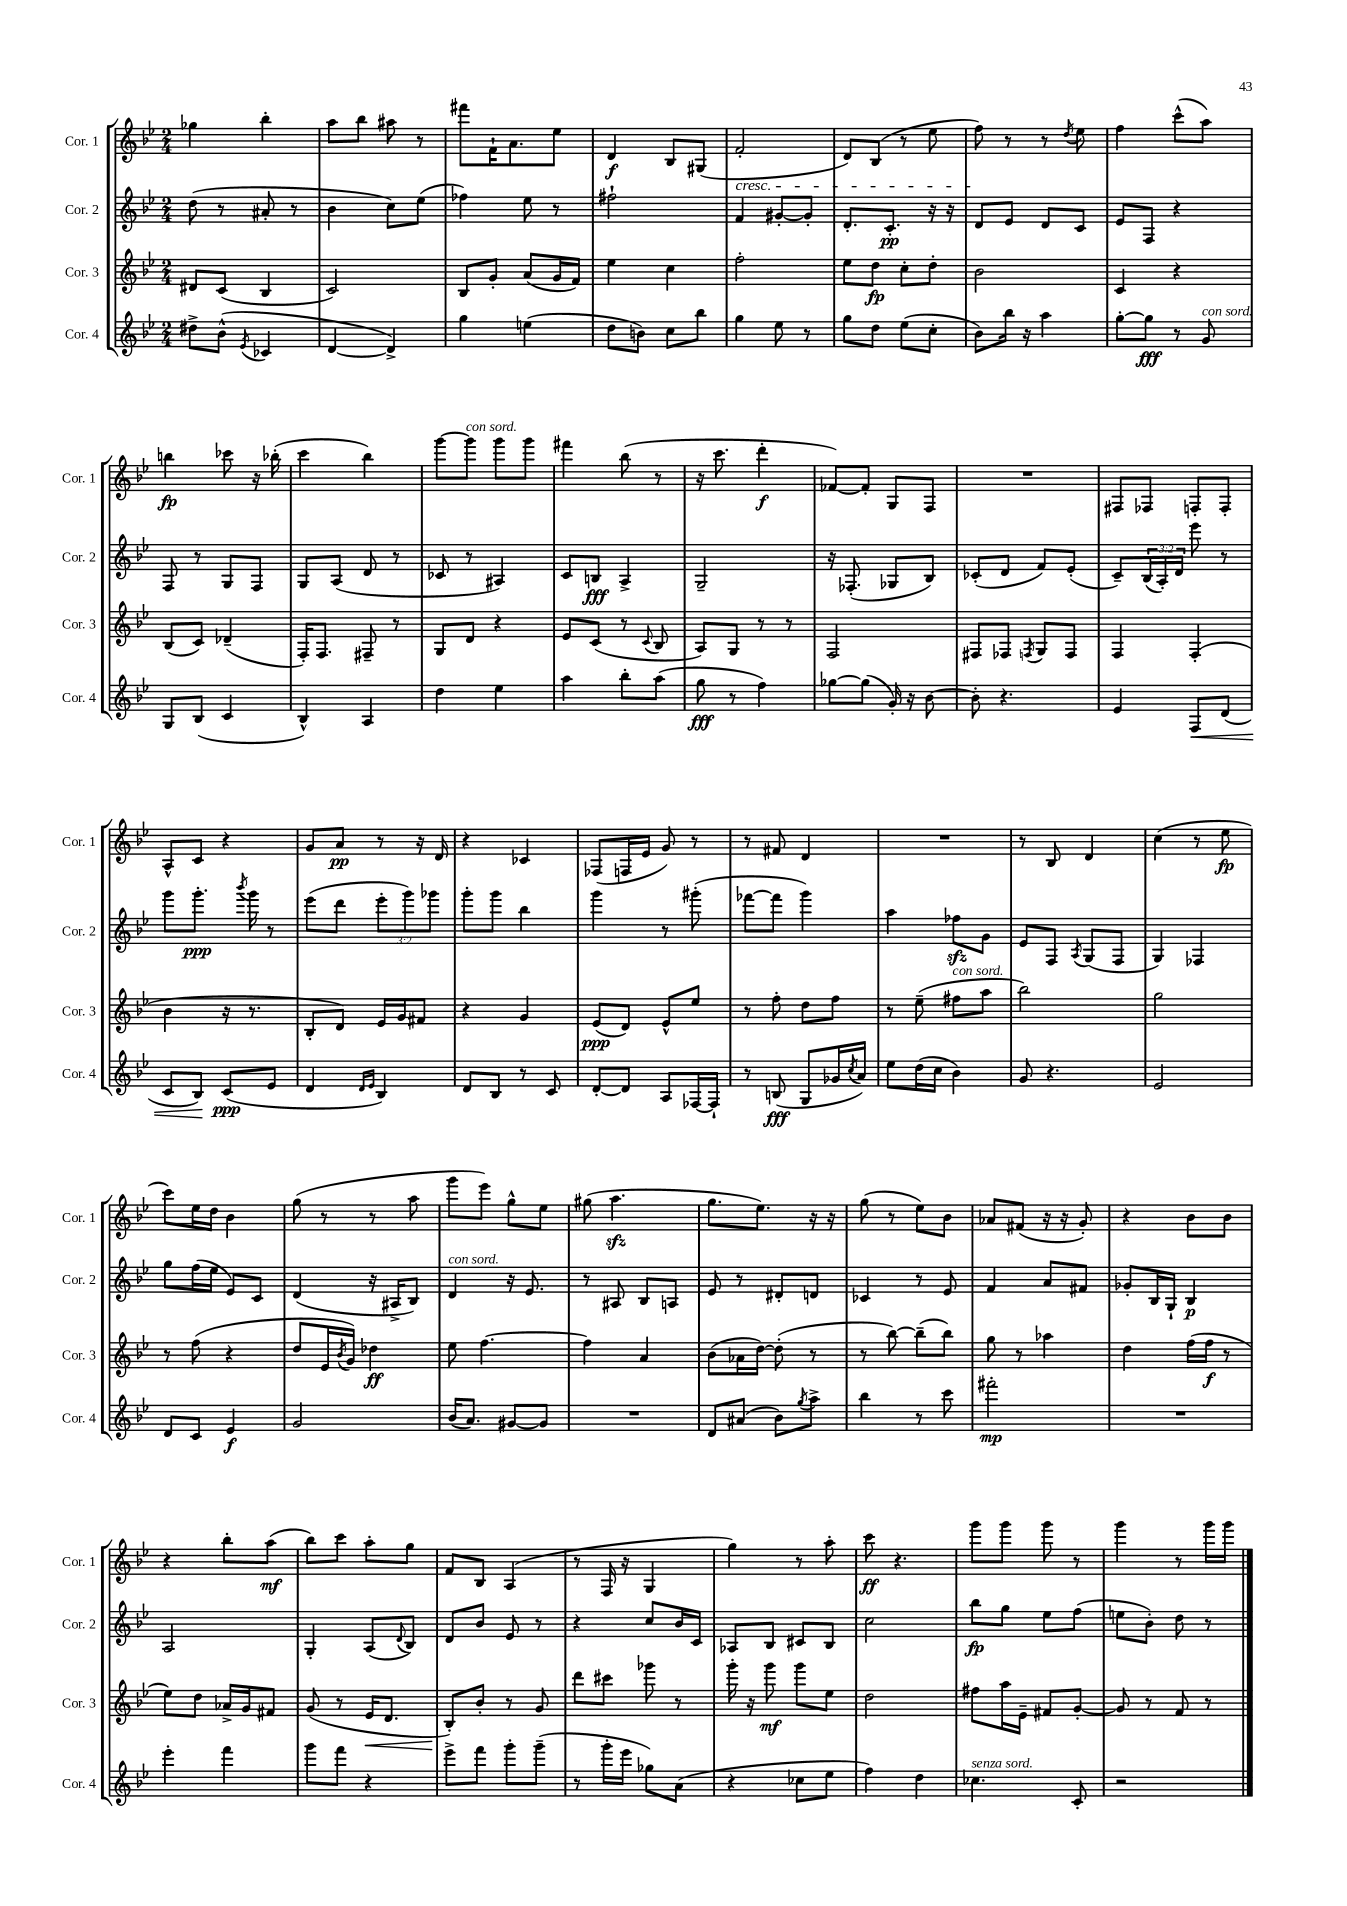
<<
\new StaffGroup <<
\new Staff = "s0" \with { instrumentName = "Cor. 1" shortInstrumentName = "Cor. 1" } {
    \clef treble \key bes \major \numericTimeSignature \time 2/4
    ges''4 bes''4-. |
    a''8 bes''8 ais''8 r8 |
    fis'''8 f'16-! a'8. ees''8 |
    d'4\f bes8 gis8( |
    f'2-.\cresc |
    d'8) bes8( r8 ees''8 |
    f''8\!) r8 r8 \acciaccatura { d''8 } ees''8 |
    f''4 c'''8-^( a''8) |
    b''4\fp ces'''8 r16 bes''16-.( |
    c'''4 bes''4) |
    g'''8~ g'''8^\markup { \italic "con sord." } g'''8 g'''8 |
    fis'''4 bes''8( r8 |
    r16 c'''8. d'''4-.\f |
    fes'8~) fes'8-. g8 f8 |
    R2 |
    fis8 fes8 f8-. f8-. |
    a8-^ c'8 r4 |
    g'8 a'8\pp r8 r16 d'16 |
    r4 ces'4 |
    fes8( f16 ees'16 g'8) r8 |
    r8 fis'8 d'4 |
    R2 |
    r8 bes8 d'4 |
    c''4( r8 ees''8\fp |
    c'''8) ees''16 d''16 bes'4 |
    g''8( r8 r8 a''8 |
    g'''8 ees'''8) g''8-^ ees''8 |
    gis''8( a''4.\sfz |
    g''8. ees''8.) r16 r16 |
    g''8( r8 ees''8) bes'8 |
    aes'8 fis'8( r16 r16 g'8-.) |
    r4 bes'8 bes'8 |
    r4 bes''8-. a''8\mf( |
    bes''8) c'''8 a''8-. g''8 |
    f'8 bes8 a4( |
    r8 f16 r16 g4 |
    g''4) r8 a''8-. |
    c'''8\ff r4. |
    g'''8 g'''8 g'''8 r8 |
    g'''4 r8 g'''16 g'''16 \bar "|." |
}
\new Staff = "s1" \with { instrumentName = "Cor. 2" shortInstrumentName = "Cor. 2" } {
    \clef treble \key bes \major \numericTimeSignature \time 2/4 \override Staff.TupletNumber.text = #tuplet-number::calc-fraction-text
    d''8( r8 ais'8-. r8 |
    bes'4 c''8) ees''8( |
    fes''4) ees''8 r8 |
    fis''2-! |
    f'4 gis'8~-. gis'8-. |
    d'8.-. c'8.-.\pp r16 r16 |
    d'8 ees'8 d'8 c'8 |
    ees'8 f8 r4 |
    f8 r8 g8 f8 |
    g8 a8( d'8 r8 |
    ces'8 r8 ais4) |
    c'8 b8\fff a4-> |
    g2-- |
    r16 fes8.-.( ges8 bes8) |
    ces'8-.( d'8 f'8) ees'8-.( |
    c'8--) \tuplet 3/2 { bes16( a16-.) d'16 } ees'''8 r8 |
    g'''8 g'''8.-.\ppp \acciaccatura { bes'''8 } g'''16 r8 |
    ees'''8( d'''8 \tuplet 3/2 { ees'''8-. g'''8) ges'''8 } |
    g'''8-. g'''8 bes''4 |
    g'''4 r8 gis'''8-.( |
    fes'''8~ fes'''8 g'''4) |
    a''4 fes''8\sfz g'8 |
    ees'8 f8 \acciaccatura { a8 } g8( f8 |
    g4) fes4 |
    g''8 f''16( ees''16 ees'8) c'8 |
    d'4( r16 ais16-> bes8) |
    d'4^\markup { \italic "con sord." } r16 ees'8. |
    r8 ais8 bes8 a8 |
    ees'8 r8 dis'8-. d'8 |
    ces'4 r8 ees'8 |
    f'4 a'8 fis'8 |
    ges'8-. bes16 g16-! bes4\p |
    a2 |
    g4-. a8( \appoggiatura { d'8 } bes8) |
    d'8 bes'8 ees'8 r8 |
    r4 c''8 bes'16 c'16 |
    aes8 bes8 cis'8 bes8 |
    c''2 |
    bes''8\fp g''8 ees''8 f''8( |
    e''8 bes'8-.) d''8 r8 \bar "|." |
}
\new Staff = "s2" \with { instrumentName = "Cor. 3" shortInstrumentName = "Cor. 3" } {
    \clef treble \key bes \major \numericTimeSignature \time 2/4
    dis'8 c'8( bes4 |
    c'2) |
    bes8 g'8-. a'8( g'16 f'16) |
    ees''4 c''4 |
    f''2-. |
    ees''8 d''8\fp c''8-. d''8-. |
    bes'2 |
    c'4 r4 |
    bes8( c'8) des'4--( |
    f16-.) f8. fis8-- r8 |
    g8 d'8 r4 |
    ees'8 c'8( r8 \appoggiatura { c'8 } bes8 |
    a8) g8 r8 r8 |
    f2 |
    fis8 fes8 \acciaccatura { f8 } g8 f8 |
    f4 f4-.( |
    bes'4 r16 r8. |
    bes8-. d'8) ees'16 g'16 fis'8 |
    r4 g'4 |
    ees'8\ppp( d'8) ees'8-^ ees''8 |
    r8 f''8-. d''8 f''8 |
    r8 ees''8--( fis''8^\markup { \italic "con sord." } a''8 |
    bes''2) |
    g''2 |
    r8 f''8( r4 |
    d''8 ees'16 \acciaccatura { bes'8 } g'16) des''4\ff |
    ees''8 f''4.~ |
    f''4 a'4 |
    bes'8( aes'16 d''16~) d''8-.( r8 |
    r8 bes''8~) bes''8--( bes''8) |
    g''8 r8 aes''4 |
    d''4 f''16( f''16\f r8 |
    ees''8) d''8 aes'16-> g'16 fis'8 |
    g'8( r8 ees'16\< d'8. |
    bes8-.\!) bes'8-. r8 g'8 |
    d'''8 cis'''8 ges'''8 r8 |
    g'''16-. r16 g'''8\mf g'''8 ees''8 |
    d''2 |
    fis''8 a''16 ees'16-- fis'8 g'8~-. |
    g'8 r8 f'8 r8 \bar "|." |
}
\new Staff = "s3" \with { instrumentName = "Cor. 4" shortInstrumentName = "Cor. 4" } {
    \clef treble \key bes \major \numericTimeSignature \time 2/4
    dis''8-> bes'8-^( \acciaccatura { ees'8 } ces'4 |
    d'4~ d'4->) |
    g''4 e''4( |
    d''8 b'8) c''8 bes''8 |
    g''4 ees''8 r8 |
    g''8 d''8 ees''8( c''8-. |
    bes'8) bes''16 r16 a''4 |
    g''8~-. g''8\fff r8 g'8^\markup { \italic "con sord." } |
    g8 bes8( c'4 |
    bes4-^) a4 |
    d''4 ees''4 |
    a''4 bes''8-. a''8( |
    g''8\fff r8 f''4) |
    ges''8~ ges''8( g'16-.) r16 bes'8~ |
    bes'8-. r4. |
    ees'4 f8\< d'8( |
    c'8 bes8\!) c'8\ppp( ees'8 |
    d'4 \grace { d'16 ees'16 } bes4) |
    d'8 bes8 r8 c'8 |
    d'8~-. d'8 a8 fes16~ fes16-! |
    r8 b8\fff( g8 ges'16 \acciaccatura { c''8 } a'16) |
    ees''8 d''16( c''16 bes'4) |
    g'8 r4. |
    ees'2 |
    d'8 c'8 ees'4\f |
    g'2 |
    bes'16( a'8.) gis'8~ gis'8 |
    R2 |
    d'8 ais'8( bes'8) \acciaccatura { g''8 } a''8-> |
    bes''4 r8 c'''8 |
    fis'''2-.\mp |
    R2 |
    ees'''4-. f'''4 |
    g'''8 f'''8 r4 |
    ees'''8-> f'''8 g'''8-. g'''8--( |
    r8 g'''16-. ees'''16 ges''8) a'8( |
    r4 ces''8 ees''8 |
    f''4) d''4 |
    ces''4.^\markup { \italic "senza sord." } c'8-. |
    r2 \bar "|." |
}
>>
>>
\layout { \context { \Score \remove "Bar_number_engraver" } }
